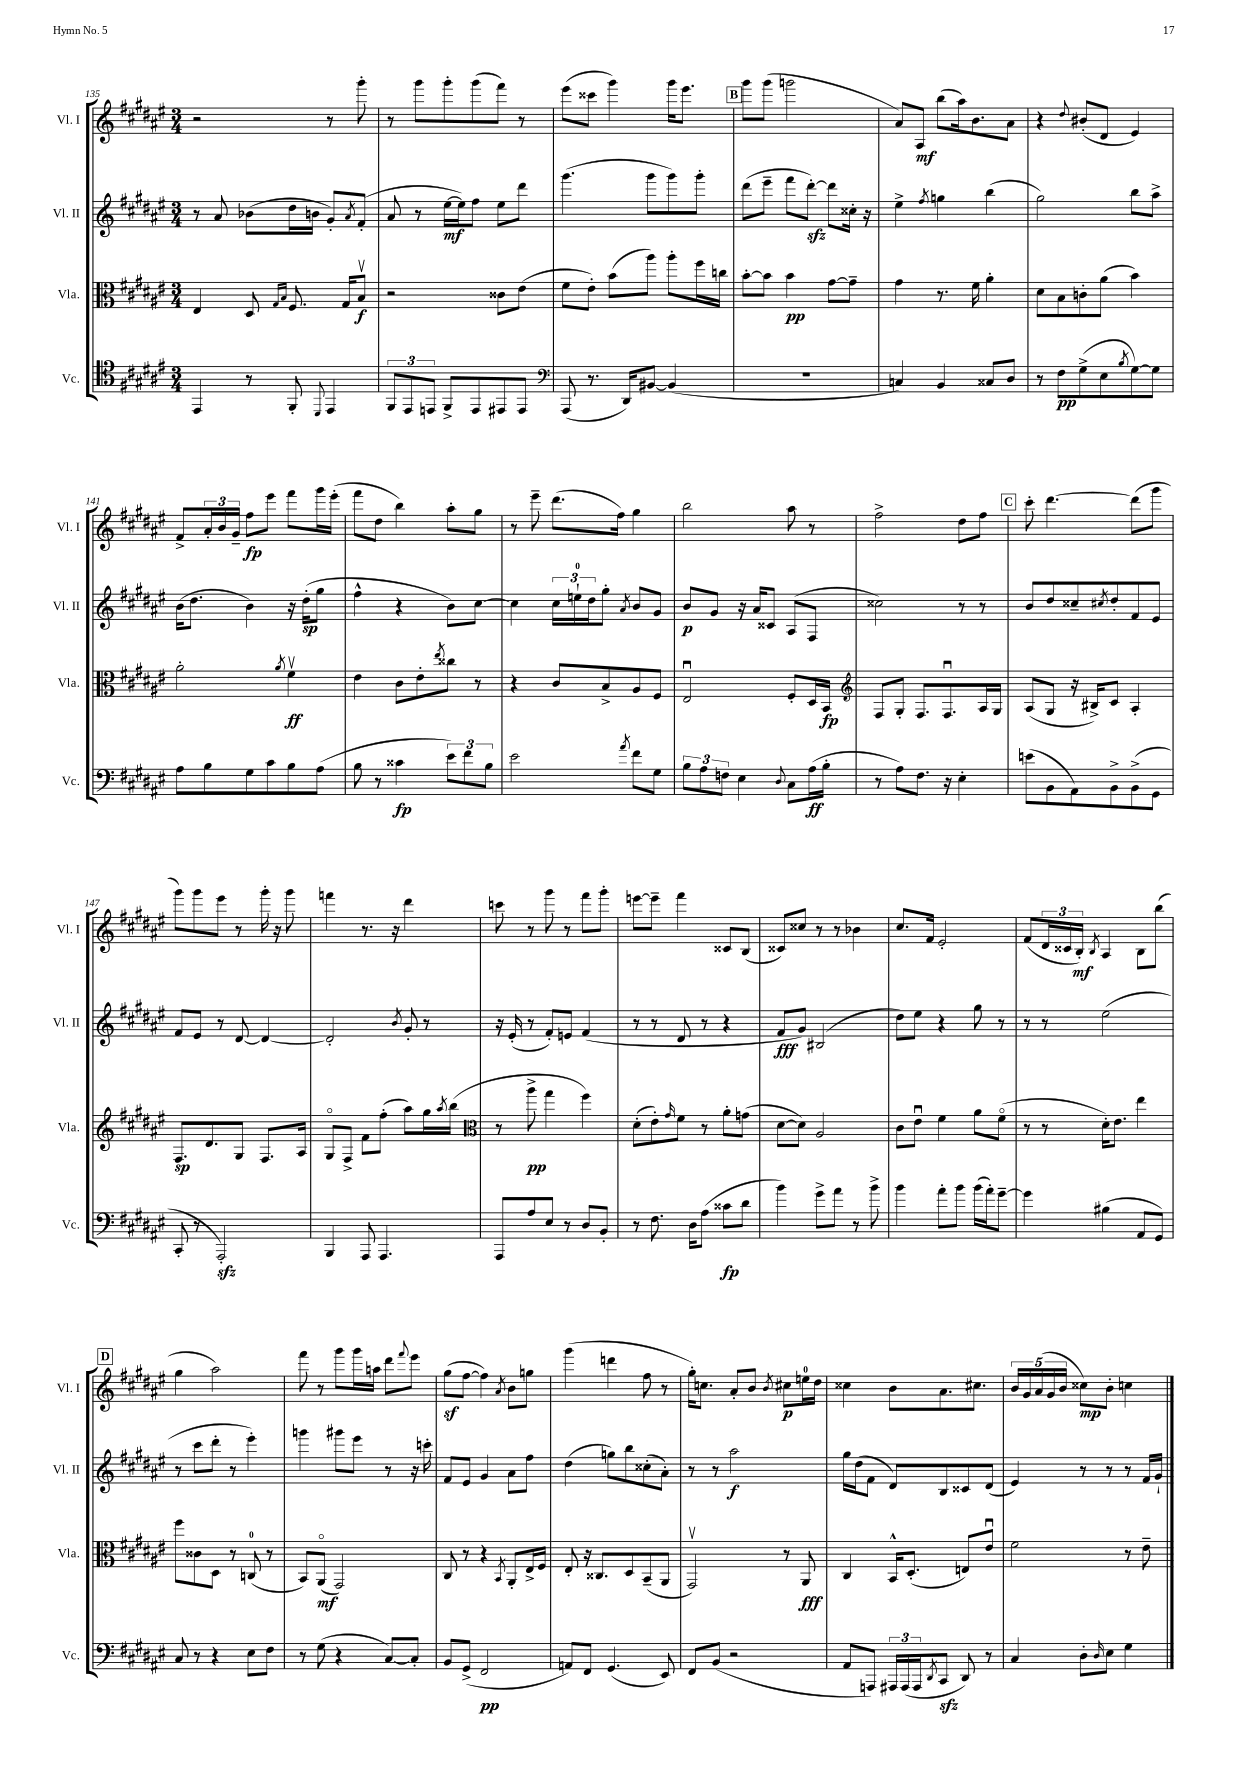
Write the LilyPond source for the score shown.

<<
\new StaffGroup <<
\new Staff = "s0" \with { instrumentName = "Vl. I" shortInstrumentName = "Vl. I" } {
    \clef treble \key fis \major \numericTimeSignature \time 3/4
    r2 r8 gis'''8-. |
    r8 gis'''8 gis'''8-. gis'''8( fis'''8) r8 |
    eis'''8( cisis'''8 gis'''4) gis'''16 eis'''8. |
    \mark \markup { \box "B" } gis'''8 gis'''8( g'''2 |
    ais'8) ais8\mf b''8( ais''16) b'8. ais'8 |
    r4 \appoggiatura { dis''8 } bis'8-.( dis'8 eis'4) |
    fis'8-> \tuplet 3/2 { ais'16-. b'16 gis'16-- } fis''8\fp eis'''8 fis'''8 gis'''16 eis'''16-.( |
    fis'''8 dis''8 b''4) ais''8-. gis''8 |
    r8 eis'''8-- dis'''8.( fis''16) gis''4 |
    b''2 ais''8 r8 |
    fis''2-> dis''8 fis''8 |
    \mark \markup { \box "C" } cis'''8-. dis'''4.~ dis'''8( gis'''8 |
    gis'''8) gis'''8 eis'''8 r8 gis'''16-. r16 gis'''8 |
    f'''4 r8. r16 dis'''4 |
    c'''8 r8 gis'''8 r8 fis'''8 gis'''8-. |
    e'''8~ e'''8-- fis'''4 cisis'8 b8( |
    cisis'8) cisis''8 r8 r8 bes'4 |
    cis''8. fis'16 eis'2-. |
    fis'8( \tuplet 3/2 { dis'16 cisis'16 b16-.\mf) } \acciaccatura { b8 } ais4 b8 b''8( |
    \mark \markup { \box "D" } gis''4 ais''2) |
    fis'''8 r8 gis'''8 gis'''16 a''16 dis'''8 \appoggiatura { fis'''8 } eis'''8 |
    gis''8\sf( fis''8~ fis''4) \acciaccatura { ais'8 } b'8 g''8 |
    gis'''4( d'''4 fis''8 r8 |
    gis''16-.) c''8. ais'8-. b'8 \acciaccatura { b'8 } cis''8\p e''16-0 dis''16 |
    cisis''4 b'8 ais'8. cis''8. |
    \tuplet 5/4 { b'16 gis'16 ais'16( gis'16 b'16 } cisis''8\mp) b'8-. c''4 \bar "|." |
}
\new Staff = "s1" \with { instrumentName = "Vl. II" shortInstrumentName = "Vl. II" } {
    \clef treble \key fis \major \numericTimeSignature \time 3/4
    r8 ais'8 bes'8( dis''16 b'16 gis'8-.) \acciaccatura { ais'8 } fis'8-.( |
    ais'8 r8 eis''16~\mf eis''16) fis''8 eis''8 dis'''8 |
    gis'''4.( gis'''8 gis'''8) gis'''8-. |
    \mark \markup { \box "B" } dis'''8( eis'''8-- fis'''8 dis'''8~-.\sfz) dis'''8 cisis''16-. r16 |
    eis''4-> \acciaccatura { fis''8 } g''4 b''4( |
    gis''2) b''8 ais''8-> |
    b'16( dis''8. b'4) r16 dis''16-.\sp( gis''8 |
    fis''4-^ r4 b'8) cis''8~ |
    cis''4 \tuplet 3/2 { cis''16 e''16-0-! dis''16 } gis''8-. \acciaccatura { ais'8 } b'8 gis'8 |
    b'8\p gis'8 r16 ais'16 cisis'8 ais8( fis8 |
    cisis''2) r8 r8 |
    \mark \markup { \box "C" } b'8 dis''8 cisis''8-- \acciaccatura { cis''8 } dis''8-. fis'8 eis'8 |
    fis'8 eis'8 r8 dis'8~ dis'4~ |
    dis'2-. \acciaccatura { b'8 } gis'8-. r8 |
    r16 eis'16-.( r8 fis'8-.) e'8 fis'4( |
    r8 r8 dis'8 r8 r4 |
    fis'8\fff gis'8) bis2( |
    dis''8) eis''8 r4 gis''8 r8 |
    r8 r8 eis''2( |
    \mark \markup { \box "D" } r8 cis'''8 dis'''8-. r8 eis'''4-.) |
    g'''4 gis'''8 eis'''8 r8 r16 c'''16-. |
    fis'8 eis'8 gis'4 ais'8 fis''8 |
    dis''4( g''8) b''8 cisis''8-.( ais'8-.) |
    r8 r8 ais''2\f |
    gis''16 dis''16( fis'8 dis'8) b8 cisis'8 dis'8( |
    eis'4) r8 r8 r8 fis'16 gis'16-! \bar "|." |
}
\new Staff = "s2" \with { instrumentName = "Vla." shortInstrumentName = "Vla." } {
    \clef alto \key fis \major \numericTimeSignature \time 3/4
    eis4 dis8 \grace { gis16 b16 } fis8. gis16 b8\upbow\f |
    r2 cisis'8 eis'8( |
    fis'8 eis'8-.) b'8( ais''8) ais''8-. fis''16 c''16 |
    \mark \markup { \box "B" } b'8~-. b'8 b'4\pp gis'8~ gis'8-- |
    gis'4 r8. fis'16 ais'4-. |
    dis'8 b8 c'8-. ais'8( b'4) |
    ais'2-. \acciaccatura { ais'8 } fis'4\upbow\ff |
    eis'4 cis'8 eis'8-. \acciaccatura { eis''8 } cisis''8 r8 |
    r4 cis'8 b8-> ais8 fis8 |
    eis2\downbow fis8-. dis16 b,16\fp |
    \clef treble fis8 gis8-. fis8. fis8.\downbow ais16 gis16 |
    \mark \markup { \box "C" } ais8( gis8 r16 bis16->) cis'8 ais4-. |
    fis8.\sp dis'8. gis8 fis8. ais16 |
    gis8\flageolet fis8-> fis'8 fis''8-.( ais''8) gis''16 \acciaccatura { ais''8 } b''16( |
    \clef alto r8 ais''8->\pp gis''4 fis''4) |
    dis'8-.( eis'8-.) \grace { gis'16 } fis'8 r8 ais'8-. g'8( |
    dis'8~ dis'8) ais2 |
    cis'8 eis'8\downbow fis'4 ais'8 fis'8\flageolet( |
    r8 r8 dis'16-.) eis'8. eis''4 |
    \mark \markup { \box "D" } fis''8 cisis'8 dis8 r8 c8-0( r8 |
    b,8) ais,8\flageolet\mf( gis,2) |
    cis8 r8 r4 \acciaccatura { b,8 } ais,8-. eis16-> fis16 |
    eis8-. r16 cisis8. dis8 b,8--( ais,8 |
    gis,2\upbow) r8 ais,8\fff |
    cis4 b,16-^ dis8.-.( e8) eis'8\downbow |
    fis'2 r8 eis'8-- \bar "|." |
}
\new Staff = "s3" \with { instrumentName = "Vc." shortInstrumentName = "Vc." } {
    \clef tenor \key fis \major \numericTimeSignature \time 3/4
    eis,4 r8 fis,8-. \appoggiatura { dis,8 } eis,4 |
    \tuplet 3/2 { fis,8 eis,8 e,8 } fis,8-> e,8 eis,8 eis,8 |
    \clef bass ais,,8( r8. dis,16) bis,8~ bis,4( |
    \mark \markup { \box "B" } R2. |
    c4) b,4 cisis8 dis8 |
    r8 fis8\pp gis8->( eis8 \acciaccatura { b8 } gis8~) gis8 |
    ais8 b8 gis8 cis'8 b8 ais8( |
    b8 r8 cisis'4\fp \tuplet 3/2 { eis'8) fis'8 b8 } |
    eis'2 \acciaccatura { ais'8 } fis'8 gis8 |
    \tuplet 3/2 { b8 ais8 f8 } eis4 \appoggiatura { dis8 } cis8 ais16\ff( b16-. |
    r8 ais8) fis8. r16 eis4-. |
    \mark \markup { \box "C" } e'8( b,8 ais,8) b,8-> b,8->( gis,8 |
    cis,8-. r8 ais,,2-.\sfz) |
    b,,4 ais,,8 ais,,4. |
    ais,,8 ais8 eis8 r8 dis8 b,8-. |
    r8 fis8. dis16 ais8( cisis'8\fp dis'8 |
    b'4) gis'8-> ais'8 r8 b'8-> |
    b'4 ais'8-. b'8 b'16( ais'16-.) gis'8~-- |
    gis'4 bis4( ais,8 gis,8) |
    \mark \markup { \box "D" } cis8 r8 r4 eis8 fis8 |
    r8 gis8( r4 cis8~) cis8-. |
    b,8 gis,8->( fis,2\pp |
    a,8) fis,8 gis,4.( eis,8) |
    fis,8 b,8( r2 |
    ais,8 a,,8) \tuplet 3/2 { ais,,16 ais,,16( ais,,16 } \acciaccatura { dis,8 } cis,8\sfz dis,8) r8 |
    cis4 dis8-. \grace { dis16 } eis8 gis4 \bar "|." |
}
>>
>>
\layout { \context { \Score currentBarNumber = #135 } }
